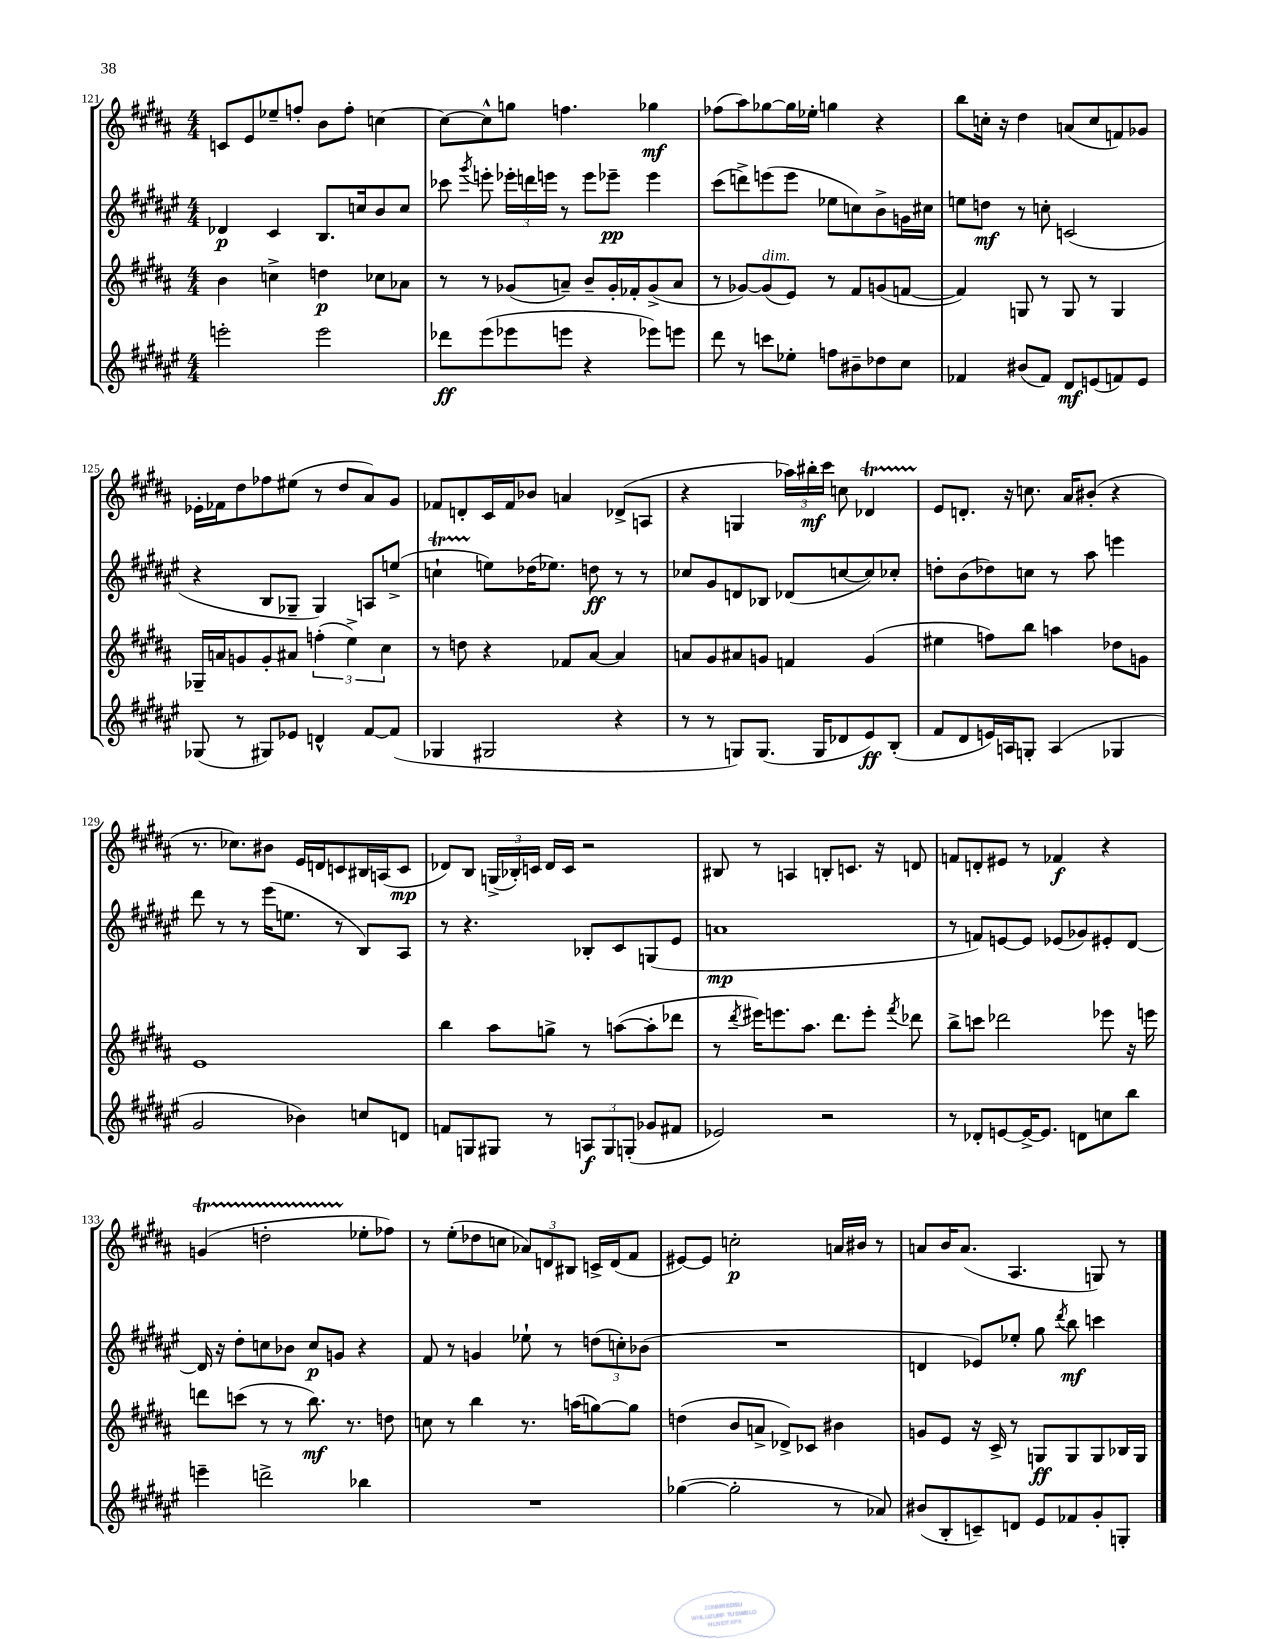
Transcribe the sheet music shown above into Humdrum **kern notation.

**kern	**kern	**kern	**kern
*staff4	*staff3	*staff2	*staff1
*clefG2	*clefG2	*clefG2	*clefG2
*k[f#c#g#d#a#e#]	*k[f#c#g#d#a#]	*k[f#c#g#d#a#e#]	*k[f#c#g#d#a#]
*M4/4	*M4/4	*M4/4	*M4/4
2eee'	4b	4d-	8c
.	.	.	8e
.	4cc^	4c#	8ee-~
.	.	.	8ff'
2eee	4dd	8.B	8b
.	.	.	8ff'
.	.	16cc	.
.	8cc-	8b	[4cc
.	8a-	8cc	.
=	=	=	=
8ddd-	8r	8ccc-	8cc_
.	.	8qggg#	.
(8eee#	8r	8eee'	8cc^^]
8eee-	(8g-	24eee-'	8gg
.	.	24ddd	.
.	.	24eee	.
8eee	8a~)	8r	4.ff
4r	8b~	8eee	.
.	16g-'	8eee-~	.
.	16f-'	.	.
8eee-)	(8g-^	4eee-	4gg-
8eee	8a	.	.
=	=	=	=
8ddd#	8r	(8ccc#	(8ff-
8r	[8g-)	8ddd^)	8aa#)
8ccc	(8g-]	(8eee	[8gg-
8ee-'	8e)	8eee	16gg-]
.	.	.	16ee-'
8ff	8r	8ee-	4gg
8b#~	8f#	8cc)	.
8dd-	(8g	8b^	4r
8cc#	[8f	16g	.
.	.	16cc#	.
=	=	=	=
4f-	4f])	8ee	8bb
.	.	8dd	16cc'
.	.	.	16r
(8b#	8G	8r	4dd#
8f-)	8r	8cc'	.
8d#	8G	(2c	(8a
(8e	8r	.	8cc
8f)	4G	.	8f)
8e	.	.	8g-
=	=	=	=
(8G-	16G-~	4r	16e-'
.	16a	.	16f-
8r	8g	.	8dd#
8G#)	8g'	8B	8ff-
8e-	8a#	8G-~	(8ee#
4d^^	(6ff'	4G-)	8r
.	.	.	8dd#
.	6ee^)	.	.
[8f#	.	8A	8a#)
.	6cc#	.	.
(8f#]	.	(8ee^	8g#
=	=	=	=
4G-	8r	4cc`	8f-
.	8dd	.	8d'
2G#	4r	8ee)	16c#
.	.	.	16f-
.	.	(16dd-	8b-
.	.	8.ee-)	.
.	8f-	.	4a
.	[8a#	8dd	.
4r	4a#]	8r	(8d-^
.	.	8r	8A
=	=	=	=
8r	8a	8cc-	4r
8r	8g#	8g#	.
8G)	8a#	8d	4G
(8.G	8g	8B-	.
.	4f	(8d-	24aa-)
.	.	.	24bb#'
16G	.	.	.
.	.	.	24ccc#
8d-	.	[8cc	8cc
8e#)	(4g	8cc])	4d-
(8B'	.	8cc-'	.
=	=	=	=
8f#	4ee#	8dd'	8e
8d#	.	(8b	8.d'
16e)	8ff)	8dd-)	.
16A	.	.	16r
8G'	8bb	8cc	8.cc
(4A	4aa	8r	.
.	.	.	16a#
.	.	8aa#	(8b#'
4G-	8dd-	4eee	4r
.	8g	.	.
=	=	=	=
2g#	1e	8ddd#	8.r
.	.	8r	.
.	.	.	8.cc-)
.	.	8r	.
.	.	(16eee#	8b#
.	.	8.ee	.
4b-)	.	.	16e
.	.	.	16d
.	.	8r	8c
8cc	.	8B)	16B#
.	.	.	(16A
8d	.	8A#	8c
=	=	=	=
8f	4bb	8r	8d-)
8G	.	4.r	8B
8G#	8aa#	.	(24G^
.	.	.	24B-')
.	.	.	24c
8r	8gg^	.	16d-
.	.	.	16c
12A	8r	8B-'	2r
12G#	.	.	.
.	([8aa	8c#	.
(12G'	.	.	.
8g-	8aa']	(8G	.
8f#	8ddd-	8e#	.
=	=	=	=
2e-)	8r	1a	8B#
.	8qddd#	.	.
.	16eee#)	.	8r
.	8.eee	.	.
.	.	.	4A
.	8.aa#	.	.
2r	.	.	8B'
.	8.ddd#	.	.
.	.	.	8.c
.	8eee'	.	.
.	.	.	16r
.	8qfff#	.	.
.	8ddd-	.	8d
=	=	=	=
8r	8bb^	8r	8f
8d-'	8ccc	8f)	8d'
[8e	2ddd-	[8e	8e#
16e^_	.	8e]	8r
8.e]	.	.	.
.	.	(8e-	4f-
8d	.	8g-)	.
8cc	8eee-	8e#'	4r
8bb	16r	[8d#	.
.	16eee	.	.
=	=	=	=
4eee~	8ddd	16d#]	(4g
.	.	16r	.
.	(8ccc	8dd#'	.
2ddd^	8r	8cc	2dd'
.	8r	8b-	.
.	8.bb)	8cc	.
.	.	8g	.
.	8.r	.	.
4bb-	.	4r	8ee-'
.	8dd	.	8ff-)
=	=	=	=
1r	8cc	8f#	8r
.	8r	8r	(8ee'
.	4bb	4g	8dd-
.	.	.	8cc
.	8.r	8ee-`	12a-)
.	.	.	12d
.	.	8r	.
.	.	.	12B#
.	(16aa	.	.
.	[8gg)	(12dd	16c^
.	.	.	(16d
.	.	12cc')	.
.	8gg]	.	8f#
.	.	(12b-	.
=	=	=	=
([4gg-	(4dd	1r	[8e#)
.	.	.	8e#]
2gg-']	8b	.	2cc'
.	8a^	.	.
.	8d-^)	.	.
.	8c-	.	.
8r	4b#	.	16a
.	.	.	16b#
8a-)	.	.	8r
=	=	=	=
(8b#	8g	4d	8a
8B'	8e	.	16b
.	.	.	(8.a
8c~)	16r	8e-)	.
.	16c#^	.	.
8d	8r	8ee-'	4.A#
8e#	8G	8gg#	.
.	.	8qddd#	.
8f-	8G	8bb	.
8g#'	8G	4ccc	8G)
8G'	16B-	.	8r
.	16G	.	.
==	==	==	==
*-	*-	*-	*-
